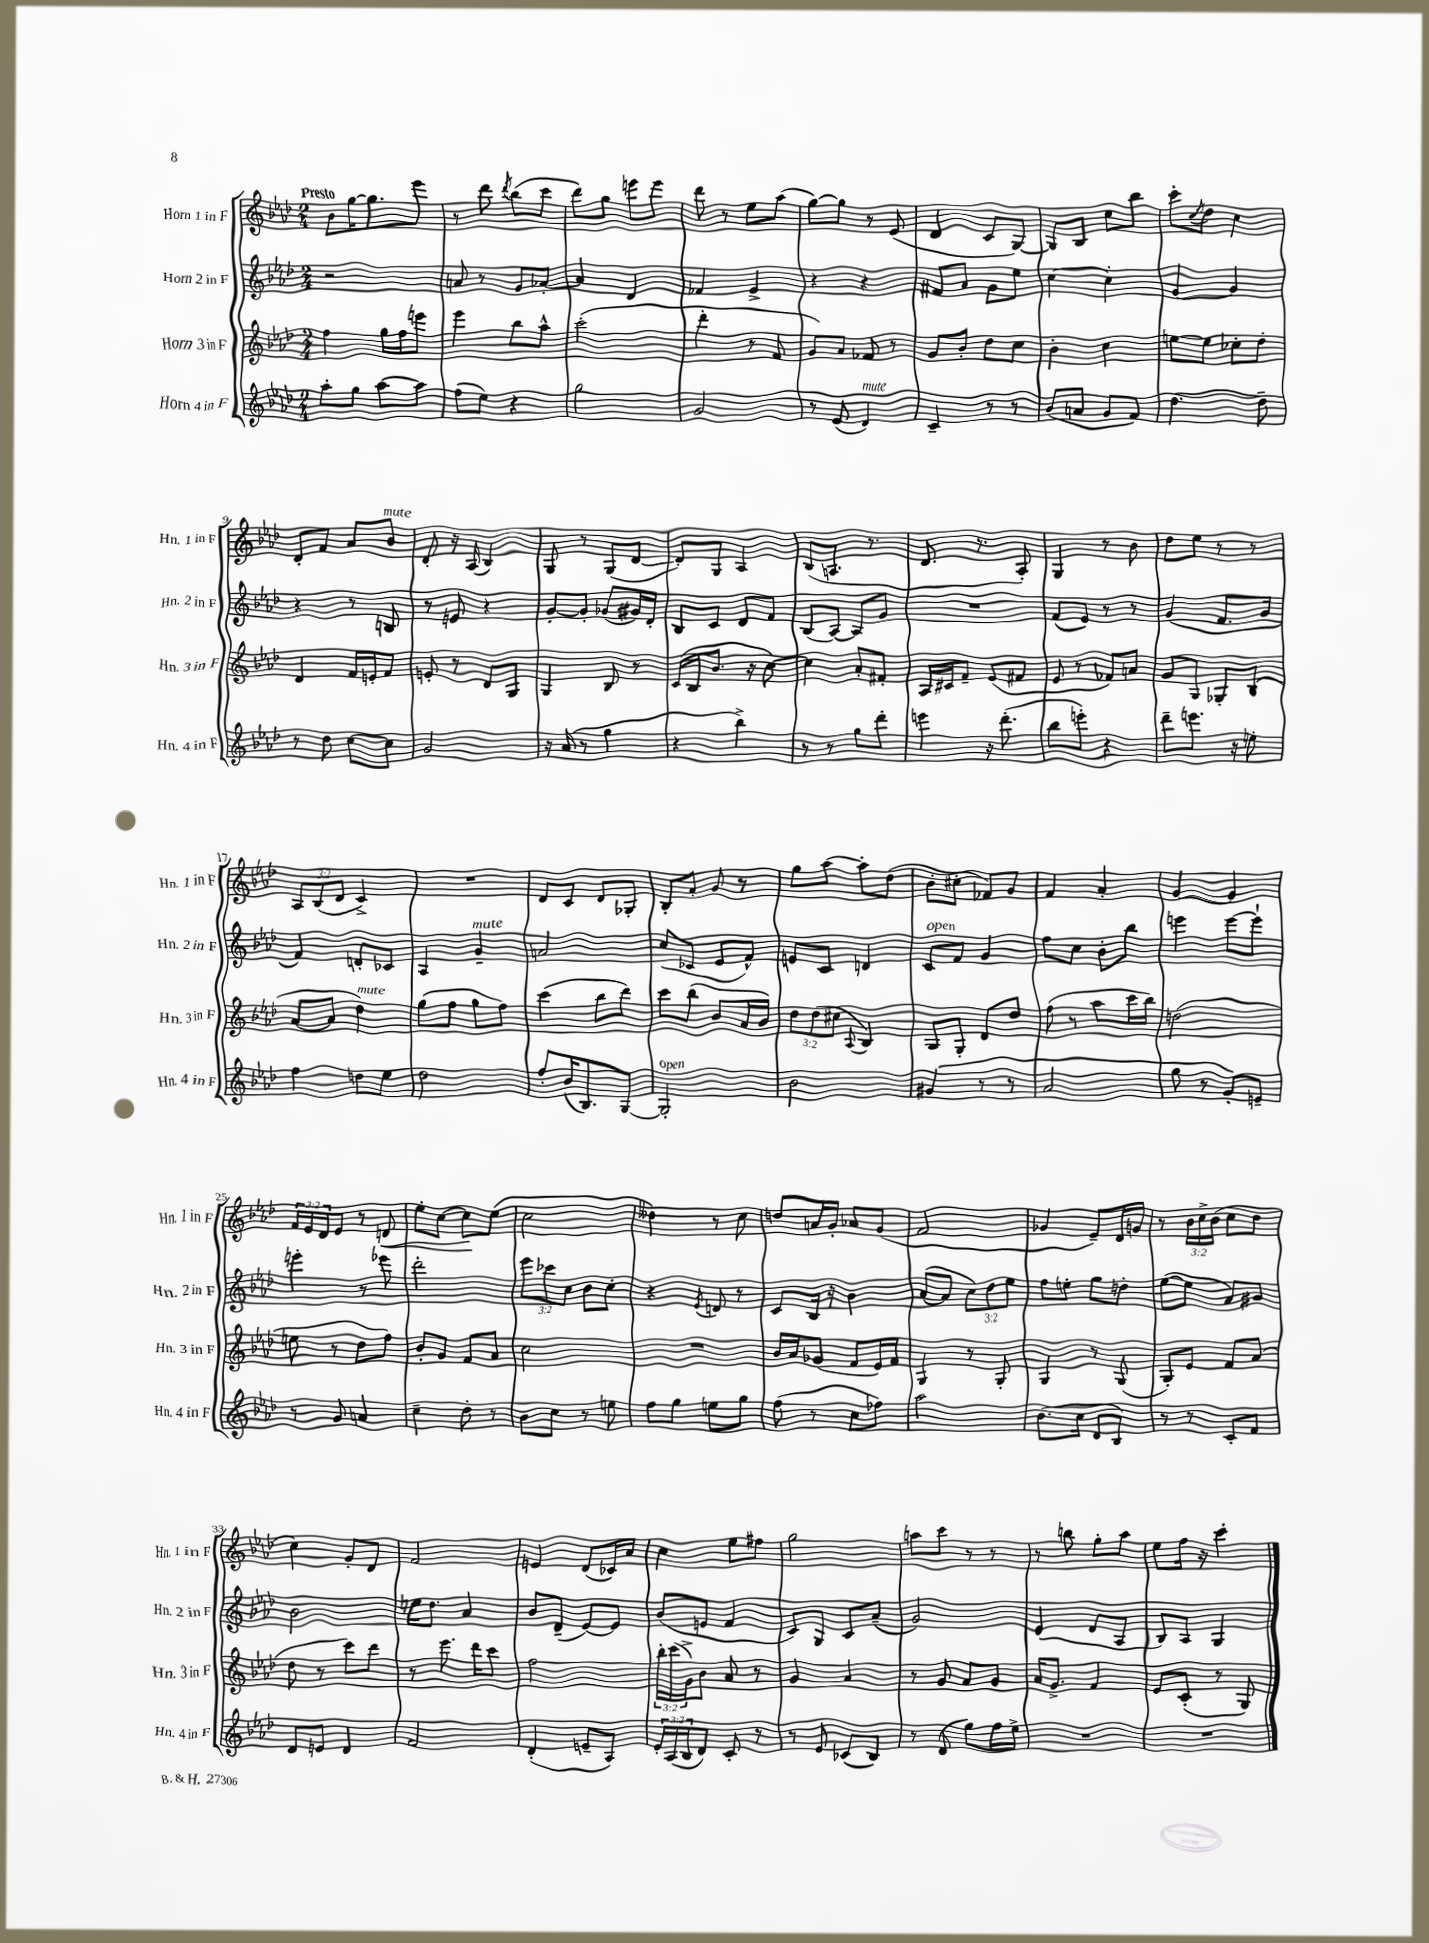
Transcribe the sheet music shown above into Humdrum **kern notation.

**kern	**kern	**kern	**kern
*staff4	*staff3	*staff2	*staff1
*clefG2	*clefG2	*clefG2	*clefG2
*k[b-e-a-d-]	*k[b-e-a-d-]	*k[b-e-a-d-]	*k[b-e-a-d-]
*M2/4	*M2/4	*M2/4	*M2/4
8aa-'	4ff	2r	8b-
8gg	.	.	[16gg
.	.	.	8.gg]
[8aa-	16gg	.	.
.	16ff	.	.
8aa-]	8eee	.	8eee-
=	=	=	=
(8ff	4eee-	8a	8r
8ee-)	.	8r	8ddd-
.	.	.	8qddd-
4r	8bb-	8g	(8bb-
.	8aa-^^	[8a-'	8ccc
=	=	=	=
2gg	(2ccc'	4a-]	8ddd-)
.	.	.	8gg
.	.	4d-	8eee
.	.	.	8eee
=	=	=	=
2g	4ddd-'	4f-	8ddd-
.	.	.	8r
.	8r	4e-^	8ee-
.	8f	.	(8aa-
=	=	=	=
8r	8g)	4r	[8gg)
(8e-	8a-	.	8gg]
4d-)	8f-	4r	8r
.	8r	.	(8e-
=	=	=	=
4c~	8g	8f#	4d-
.	8b-'	8a-	.
8r	8dd-	8g	8c
8r	8cc	8ee-	[8G)
=	=	=	=
(8b-	4b-'	[4cc	8G]
8a	.	.	8B-
8g	4cc	4cc']	8cc
8f)	.	.	8bb-
=	=	=	=
[4.dd-	[8ee	[4g	8ccc'
.	.	.	8qcc
.	8ee]	.	8dd-
.	8cc-'	4g]	4cc
8dd-~]	8dd-'	.	.
=	=	=	=
8r	4d-	4r	8d-'
8dd-	.	.	8f
[8cc	16f	8r	8a-
.	16e'	.	.
8cc]	8f	8B	8b-
=	=	=	=
2g	8e'	8r	8d-'
.	8r	8e	16r
.	.	.	(16A-
.	8d-	4r	4B-)
.	8G	.	.
=	=	=	=
16r	4G	[8g'	8G
(16a-	.	.	.
8r	.	8g']	8r
4gg	8B-	(8g-	(8G
.	8r	16g#)	[8d-
.	.	16d-'	.
=	=	=	=
4r	(16c	8B-	8d-'])
.	16B-	.	.
.	8.b-	8c	8G
4bb-^)	.	8d-	4A-
.	16r	.	.
.	[8cc)	8f	.
=	=	=	=
8r	4cc]	(8B-	(8B-
8r	.	[8A-)	8.A
8gg	8a-'	8A-]	.
.	.	.	8.r
8ddd-'	8f#'	8g	.
=	=	=	=
4eee	16A-	2r	8.d-
.	16c#	.	.
.	8f~	.	.
.	.	.	8.r
16r	(8e-	.	.
(8.ddd-'	.	.	.
.	8f#	.	8A-')
=	=	=	=
8bb-	8e-	(8f	4G
8eee')	8r	8e-)	.
4r	8f-)	8r	8r
.	8a	8r	8b-
=	=	=	=
8ddd-~	8g	(4g	8dd-
8.eee	8G	.	8ee-
.	8G-'	8.f	8r
16r	.	.	.
8ee'	(8B-	.	8r
.	.	16g	.
=	=	=	=
4ff	[8a-	4f)	12A-
.	.	.	(12B-
.	8a-]	.	.
.	.	.	12d-
8dd	4dd-)	8d'	4c^)
8ee-	.	8c-	.
=	=	=	=
2dd-	(8gg	4A-	2r
.	8ff	.	.
.	8gg	4g~	.
.	8ff)	.	.
=	=	=	=
8ff'	(4ccc	2a	8d-
(16b-	.	.	8c
8.B-)	.	.	.
.	8bb-	.	8d-
[8G	8ddd-)	.	8G-'
=	=	=	=
2G']	8ccc	(8cc	8B-'
.	(8bb-	8c-	8a-'
.	8b-	8e-	8g
.	16a-	8f^^)	8r
.	16b-)	.	.
=	=	=	=
2b-	12dd-	8e	8gg
.	(12dd-	.	.
.	.	8c	[8aa-
.	12cc#	.	.
.	8qqA-	.	.
.	4B-)	4d	8aa-']
.	.	.	(8dd-
=	=	=	=
(4g#	8G	8c	8b-'
.	8G'	8f	8cc#'
8r	8d-	4g	8f-)
8r	8dd-	.	8g
=	=	=	=
2a-	(8ff	8ff	4f
.	8r	8cc	.
.	8aa-	8b-'	4a-'
.	16ccc	8bb-	.
.	16bb-)	.	.
=	=	=	=
8gg	(2dd	4eee	[4g
8r	.	.	.
8g')	.	[8eee	4g]
8e~	.	8eee`]	.
=	=	=	=
8r	8ee	4eee'	24f
.	.	.	24e-
.	.	.	24d-
8g	8r	.	8e-
4a	8dd-	8r	8r
.	8ff)	8eee-	8d
=	=	=	=
4cc~	8b-'	2ddd-'	8ee-'
.	8g	.	[8cc
8dd-'	8f	.	8cc]
8r	8a-	.	(8ee-
=	=	=	=
8b-	2cc	12eee-	2cc
.	.	12ccc-	.
8cc	.	.	.
.	.	12cc	.
8r	.	8b-	.
8ee	.	8cc'	.
=	=	=	=
8ff	2r	4r	4dd--)
8gg	.	.	.
.	.	8qe-	.
8ee	.	8d	8r
8gg	.	8r	8cc
=	=	=	=
(8ff	16b-	8c	8dd
.	16a-	.	.
8r	(8g-	16B-	16a
.	.	16r	16g'
8cc	8f	4b-	8a-
8ff-)	16e-)	.	(8g
.	16f	.	.
=	=	=	=
2aa-	4G	([8a-	2f
.	.	8a-]	.
.	8r	12cc)	.
.	.	12dd-	.
.	8G'	.	.
.	.	12ee-	.
=	=	=	=
(8.b-	4G	8ff	4g-
.	.	8ee'	.
16cc	.	.	.
8d-	8r	8gg	8e-~)
8B-)	(8G	8dd'	16d-
.	.	.	16g
=	=	=	=
8r	8G')	([8ee-	8r
8r	8e-	8ee-]	24b-
.	.	.	24cc^
.	.	.	(24b-
8c'	8f	8a-)	8cc
8f	(8a-	8g#	8dd-
=	=	=	=
8d-	8dd-	2b-	4cc)
8e	8r	.	.
4d-	8ccc)	.	8g'
.	8ddd-	.	8d-
=	=	=	=
2f	8r	16ee	2f
.	.	8.dd-	.
.	8.eee-	.	.
.	.	4a-	.
.	16ddd-	.	.
.	8ccc	.	.
=	=	=	=
(4d-'	2ff	8b-	4e
.	.	(8d-~	.
8e~	.	[8e-)	(8d-
8A-)	.	8e-]	16c-)
.	.	.	16a-
=	=	=	=
24e-'	24bb-'	(8b-	4cc
(24A-	(24ccc	.	.
24B-	24g^)	.	.
8d-)	8b-	8e	.
8c'	8a-	4f	8ee-
8r	8r	.	8ff#
=	=	=	=
8r	4g	8c)	2gg
8e-	.	8G	.
(8c-	4a-	8c	.
8B-)	.	(8a-~	.
=	=	=	=
8r	8r	2g)	8aa
(8d-	8g	.	8ccc
8gg)	8a-	.	8r
16ff	8g	.	8r
16ee-^	.	.	.
=	=	=	=
2r	16a-	(4e-	8r
.	8.g^	.	.
.	.	.	8bb
.	4f	8d-	8gg'
.	.	8A-	8aa-
=	=	=	=
2r	8e-	8B-)	8ee-
.	(8c'	8A-	16ff
.	.	.	16r
.	8r	4G	4ccc'
.	8G)	.	.
==	==	==	==
*-	*-	*-	*-
